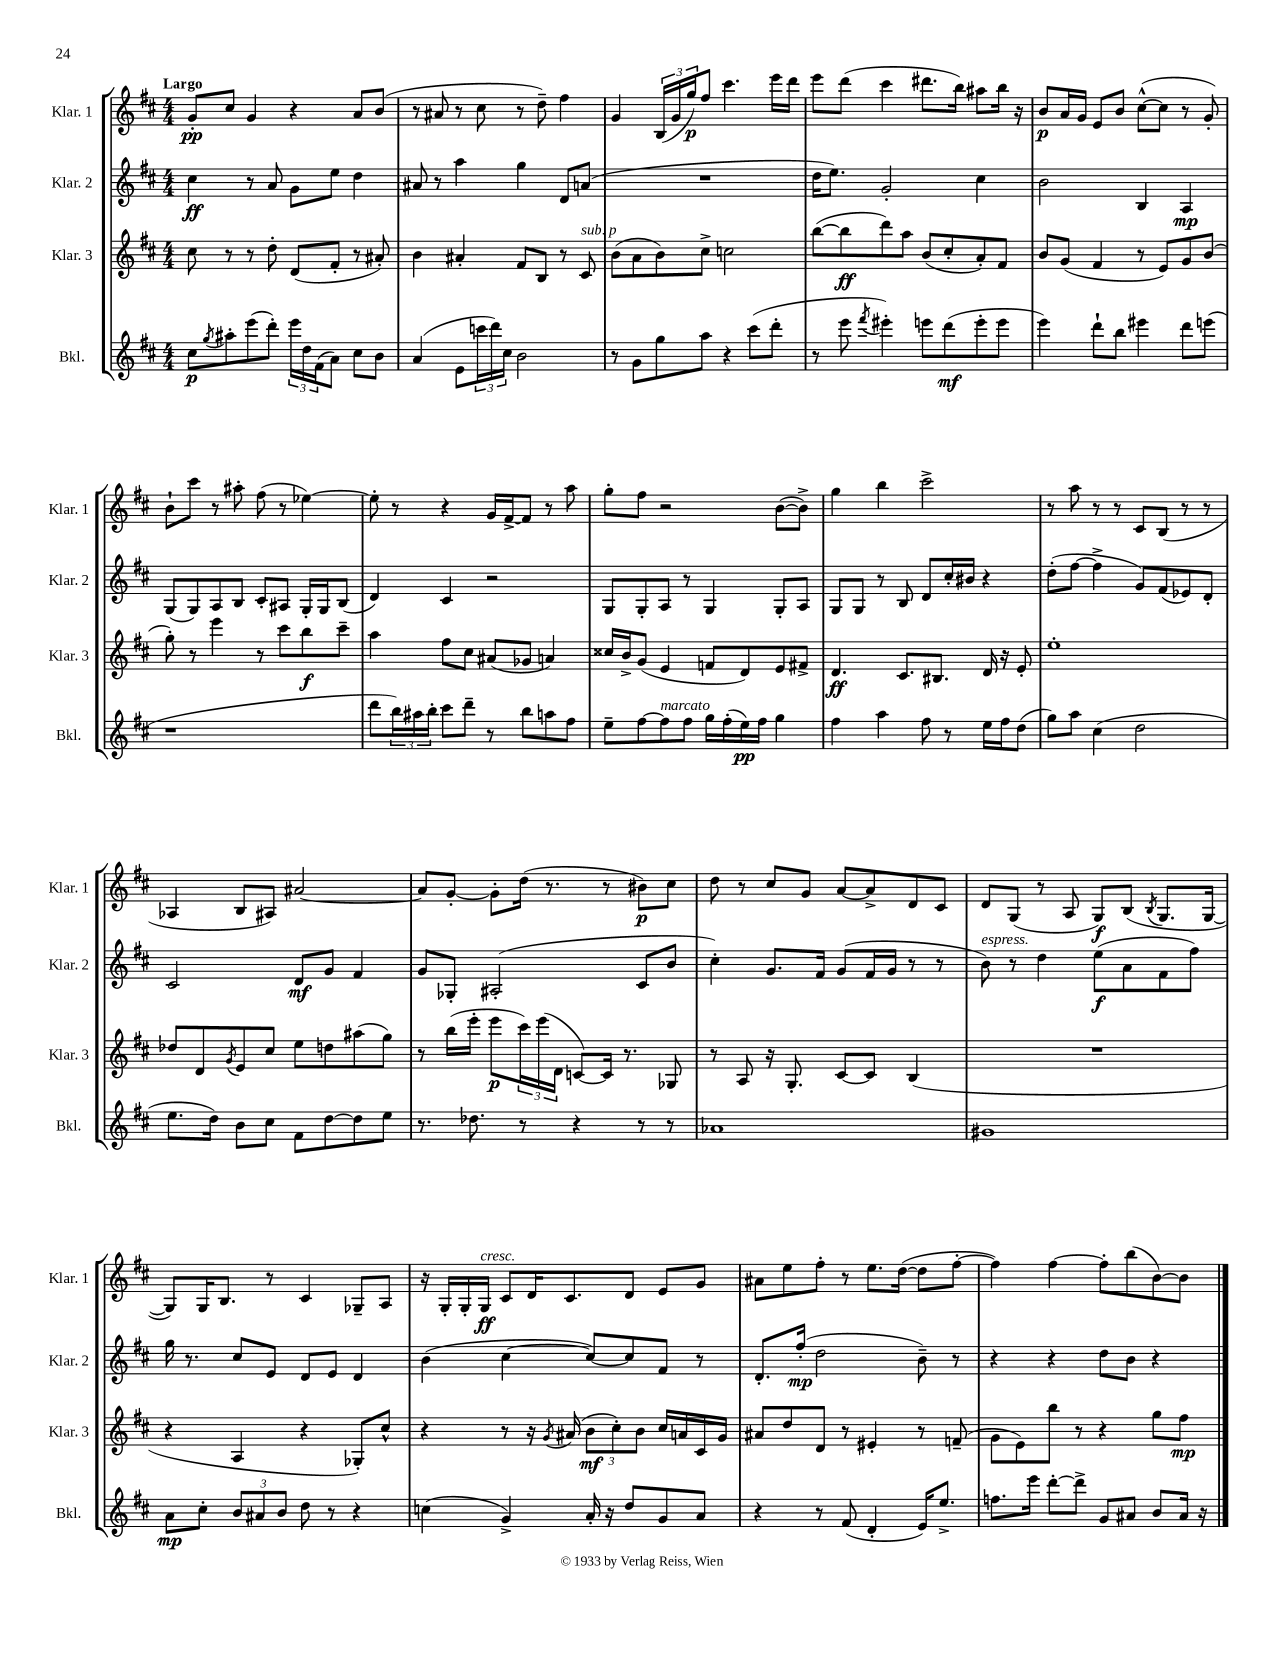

**kern	**dynam	**kern	**dynam	**kern	**dynam	**kern	**dynam
*part4	*part4	*part3	*part3	*part2	*part2	*part1	*part1
*staff4	*staff4	*staff3	*staff3	*staff2	*staff2	*staff1	*staff1
*I"Bkl.	*	*I"Klar. 3	*	*I"Klar. 2	*	*I"Klar. 1	*
*I'Bkl.	*	*I'Klar. 3	*	*I'Klar. 2	*	*I'Klar. 1	*
*clefG2	*	*clefG2	*	*clefG2	*	*clefG2	*
*k[f#c#]	*	*k[f#c#]	*	*k[f#c#]	*	*k[f#c#]	*
*M4/4	*	*M4/4	*	*M4/4	*	*M4/4	*
=1	=1	=1	=1	=1	=1	=1	=1
!	!	!	!	!	!	!LO:TX:a:B:t=Largo	!
8cc#\L	p	8cc#\	.	4cc#\	ff	8g'/L	pp
8qgg/	.	.	.	.	.	.	.
8aa#X'\	.	8r	.	.	.	8cc#/J	.
(8eee\	.	8r	.	8r	.	4g/	.
8ddd'\J)	.	8dd'\	.	8a/	.	.	.
24eee\LL	.	(8d/L	.	8g\L	.	4r	.
24dd\	.	.	.	.	.	.	.
(24f#\J	.	.	.	.	.	.	.
8a\J)	.	8f#'/J	.	8ee\J	.	.	.
8cc#\L	.	8r	.	4dd\	.	8a/L	.
8b\J	.	8a#X'/)	.	.	.	(8b/J	.
=2	=2	=2	=2	=2	=2	=2	=2
(4a/	.	4b\	.	8a#X/	.	8r	.
.	.	.	.	8r	.	8a#X/	.
8e\L	.	4a#X'/	.	4aa\	.	8r	.
24cccn\L	.	.	.	.	.	8cc#\	.
24ddd\)	.	.	.	.	.	.	.
24cc#\JJ	.	.	.	.	.	.	.
2b\	.	8f#/L	.	4gg\	.	8r	.
.	.	8B/J	.	.	.	8dd~\)	.
.	.	8r	.	8d/L	.	4ff#\	.
!	!	!LO:TX:a:i:t=sub. p	!	!	!	!	!
.	.	8c#/	.	(8an/J	.	.	.
=3	=3	=3	=3	=3	=3	=3	=3
8r	.	(8b\L	.	1r	.	4g/	.
8g\L	.	8a\	.	.	.	.	.
8gg\	.	8b\)	.	.	.	(24B/LL	.
.	.	.	.	.	.	24g/	.
.	.	.	.	.	.	24gg/J)	p
8aa\J	.	8cc#^\J	.	.	.	8ff#/J	.
4r	.	2ccn\	.	.	.	4.ccc#\	.
(8ccc#\L	.	.	.	.	.	.	.
8ddd'\J	.	.	.	.	.	16eee\LL	.
.	.	.	.	.	.	16ddd\JJ	.
=4	=4	=4	=4	=4	=4	=4	=4
8r	.	([8bb\L	.	16dd\KL	.	8eee\L	.
.	.	.	.	8.ee\J)	.	.	.
8eee\	.	8bb\]	ff	.	.	(8ddd\J	.
8qfff#/	.	.	.	.	.	.	.
4eee#X'\)	.	8ddd\)	.	2g'/	.	4ccc#\	.
.	.	8aa\J	.	.	.	.	.
8eeen\L	.	(8b/L	.	.	.	8.ddd#X\L	.
(8ddd\	mf	8cc#'/	.	.	.	.	.
.	.	.	.	.	.	16bb\Jk)	.
8eee'\	.	8a'/)	.	4cc#\	.	8aa#X\L	.
8eee\J	.	8f#/J	.	.	.	16bb\Jk	.
.	.	.	.	.	.	16r	.
=5	=5	=5	=5	=5	=5	=5	=5
4eee\)	.	8b/L	.	2b\	.	8b/L	p
.	.	(8g/J	.	.	.	16a/L	.
.	.	.	.	.	.	16g/JJ	.
8ddd`\L	.	4f#/	.	.	.	8e/L	.
8bb\J	.	.	.	.	.	8b/J	.
4eee#X\	.	8r	.	4B/	.	([8cc#^^\L	.
.	.	8e/L)	.	.	.	8cc#\J]	.
8ddd\L	.	8g/	.	4A/	mp	8r	.
(8eeen\J	.	(8b/J	.	.	.	8g'/)	.
!!LO:LB:g=z
=6	=6	=6	=6	=6	=6	=6	=6
1r	.	8gg'\)	.	(8G/L	.	8b`\L	.
.	.	8r	.	8G/)	.	8ccc#\J	.
.	.	4eee\	.	8A/	.	8r	.
.	.	.	.	8B/J	.	8aa#X'\	.
.	.	8r	.	8c#'/L	.	(8ff#\	.
.	.	8ccc#\L	.	8A#X/J	.	8r	.
.	.	8bb\	f	16G'/LL	.	[4ee-X\)	.
.	.	.	.	16G/J	.	.	.
.	.	8ccc#~\J	.	(8B/J	.	.	.
=7	=7	=7	=7	=7	=7	=7	=7
8ddd\L	.	4aa\	.	4d/)	.	8ee-'\]	.
24bb\L)	.	.	.	.	.	8r	.
24aa#X\	.	.	.	.	.	.	.
24bb'\JJ	.	.	.	.	.	.	.
8ccc#\L	.	8ff#\L	.	4c#/	.	4r	.
8ddd~\J	.	8cc#\J	.	.	.	.	.
8r	.	(8a#X/L	.	2r	.	16g/LL	.
.	.	.	.	.	.	[16f#^/J	.
8bb\L	.	8g-X/J	.	.	.	8f#/J]	.
8aan\	.	4an/)	.	.	.	8r	.
8ff#\J	.	.	.	.	.	8aa\	.
=8	=8	=8	=8	=8	=8	=8	=8
8ee~\L	.	16cc##X/LL	.	8G/L	.	8gg'\L	.
.	.	16b^/J	.	.	.	.	.
[8ff#\	.	(8g/J	.	8G'/	.	8ff#\J	.
!LO:TX:a:i:t=marcato	!	!	!	!	!	!	!
8ff#\]	.	4e/	.	8A/J	.	2r	.
8ff#\J	.	.	.	8r	.	.	.
16gg\LL	.	8fn/L	.	4G/	.	.	.
(16ff#'\	.	.	.	.	.	.	.
16ee\)	pp	8d/)	.	.	.	.	.
16ff#\JJ	.	.	.	.	.	.	.
4gg\	.	8e/	.	8G'/L	.	([8b\L	.
.	.	8f#X^/J	.	8A/J	.	8b^\J])	.
=9	=9	=9	=9	=9	=9	=9	=9
4ff#\	.	4.d/	ff	8G/L	.	4gg\	.
.	.	.	.	8G/J	.	.	.
4aa\	.	.	.	8r	.	4bb\	.
.	.	8.c#/L	.	8B/	.	.	.
8ff#\	.	.	.	8d/L	.	2ccc#^\	.
.	.	8.B#X/J	.	.	.	.	.
8r	.	.	.	16cc#'/L	.	.	.
.	.	.	.	16b#X/JJ	.	.	.
16ee\LL	.	16d/	.	4r	.	.	.
16ff#\J	.	16r	.	.	.	.	.
(8dd\J	.	8e'/	.	.	.	.	.
=10	=10	=10	=10	=10	=10	=10	=10
8gg\L)	.	1ee'	.	(8dd'\L	.	8r	.
8aa\J	.	.	.	[8ff#\J	.	8aa\	.
(4cc#\	.	.	.	4ff#^\]	.	8r	.
.	.	.	.	.	.	8r	.
2dd\	.	.	.	8g/L)	.	8c#/L	.
.	.	.	.	(8f#/	.	(8B/J	.
.	.	.	.	8e-X/)	.	8r	.
.	.	.	.	8d'/J	.	8r	.
!!LO:LB:g=z
=11	=11	=11	=11	=11	=11	=11	=11
8.ee\L	.	8dd-X/L	.	2c#/	.	4A-X/	.
.	.	8d/	.	.	.	.	.
16dd\Jk)	.	.	.	.	.	.	.
.	.	8qg/	.	.	.	.	.
8b\L	.	8e/	.	.	.	8B/L	.
8cc#\J	.	8cc#/J	.	.	.	8A#X/J)	.
8f#\L	.	8ee\L	.	8d/L	mf	[2a#X/	.
[8dd\	.	8ddn\	.	8g/J	.	.	.
8dd\]	.	(8aa#X\	.	4f#/	.	.	.
8ee\J	.	8gg\J)	.	.	.	.	.
=12	=12	=12	=12	=12	=12	=12	=12
8.r	.	8r	.	8g/L	.	8a#/L]	.
.	.	(16bb\LL	.	8G-X'/J	.	[8g'/J	.
8.dd-X\	.	16eee'\JJ	.	.	.	.	.
.	.	8eee\L	p	(2A#X'/	.	8g'\L]	.
8r	.	24ccc#\L)	.	.	.	(16dd\Jk	.
.	.	(24eee\	.	.	.	.	.
.	.	.	.	.	.	8.r	.
.	.	24d\JJ	.	.	.	.	.
4r	.	[8cn/L)	.	.	.	.	.
.	.	16c/Jk]	.	.	.	8r	.
.	.	8.r	.	.	.	.	.
8r	.	.	.	8c#/L	.	8b#X\L)	p
8r	.	8G-X/	.	8b/J	.	8cc#\J	.
=13	=13	=13	=13	=13	=13	=13	=13
1a-X	.	8r	.	4cc#'\)	.	8dd\	.
.	.	8A/	.	.	.	8r	.
.	.	16r	.	8.g/L	.	8cc#/L	.
.	.	8.G'/	.	.	.	.	.
.	.	.	.	.	.	8g/J	.
.	.	.	.	16f#/Jk	.	.	.
.	.	[8c#/L	.	(8g/L	.	[8a/L	.
.	.	8c#/J]	.	16f#/L	.	8a^/]	.
.	.	.	.	16g/JJ	.	.	.
.	.	(4B/	.	8r	.	8d/	.
.	.	.	.	8r	.	8c#/J	.
=14	=14	=14	=14	=14	=14	=14	=14
!	!	!	!	!LO:TX:a:i:t=espress.	!	!	!
1g#X	.	1r	.	8b\)	.	8d/L	.
.	.	.	.	8r	.	(8G/J	.
.	.	.	.	4dd\	.	8r	.
.	.	.	.	.	.	8A/	.
.	.	.	.	(8ee\L	f	8G/L)	f
.	.	.	.	8a\	.	(8B/J	.
.	.	.	.	.	.	8qB/	.
.	.	.	.	8f#\	.	8.G/L	.
.	.	.	.	8ff#\J)	.	.	.
.	.	.	.	.	.	[16G/Jk	.
!!LO:LB:g=z
=15	=15	=15	=15	=15	=15	=15	=15
8a\L	mp	4r	.	16gg\	.	8G/L])	.
.	.	.	.	8.r	.	.	.
8cc#'\J	.	.	.	.	.	16G/K	.
.	.	.	.	.	.	8.B/J	.
12b/L	.	4A/	.	8cc#/L	.	.	.
12a#X/	.	.	.	.	.	.	.
.	.	.	.	8e/J	.	8r	.
12b/J	.	.	.	.	.	.	.
8dd\	.	4r	.	8d/L	.	4c#/	.
8r	.	.	.	8e/J	.	.	.
4r	.	8G-X'/L)	.	4d/	.	8G-X~/L	.
.	.	8cc#^^/J	.	.	.	8A/J	.
=16	=16	=16	=16	=16	=16	=16	=16
(4ccn\	.	4r	.	(4b\	.	16r	.
.	.	.	.	.	.	16G'/LL	.
.	.	.	.	.	.	16G'/	.
!	!	!	!	!	!	!LO:TX:a:i:t=cresc.	!
.	.	.	.	.	.	16G/JJ	ff
4g^/)	.	8r	.	[4cc#\	.	8c#/L	.
.	.	16r	.	.	.	16d/K	.
.	.	8qg/	.	.	.	.	.
.	.	(16a#X/	.	.	.	8.c#/	.
16a'/	.	12b\L	mf	8cc#/L_)	.	.	.
16r	.	.	.	.	.	.	.
.	.	12cc#'\)	.	.	.	.	.
8dd/L	.	.	.	8cc#/]	.	8d/J	.
.	.	12b\J	.	.	.	.	.
8g/	.	16cc#/LL	.	8f#/J	.	8e/L	.
.	.	16an/	.	.	.	.	.
8a/J	.	16c#/	.	8r	.	8g/J	.
.	.	16g/JJ	.	.	.	.	.
=17	=17	=17	=17	=17	=17	=17	=17
4r	.	8a#X/L	.	8.d'/L	.	8a#X\L	.
.	.	8dd/	.	.	.	8ee\	.
.	.	.	.	(16ff#'/Jk	mp	.	.
8r	.	8d/J	.	2dd\	.	8ff#'\J	.
(8f#/	.	8r	.	.	.	8r	.
4d'/	.	4e#X'/	.	.	.	8.ee\L	.
.	.	.	.	.	.	([16dd\Jk	.
16e/KL)	.	8r	.	8b~\)	.	8dd\L]	.
8.ee^/J	.	.	.	.	.	.	.
.	.	(8fn~/	.	8r	.	[8ff#'\J	.
=18	=18	=18	=18	=18	=18	=18	=18
8.ffn\L	.	8g\L	.	4r	.	4ff#\])	.
.	.	8e\)	.	.	.	.	.
16eee\Jk	.	.	.	.	.	.	.
[8ddd'\L	.	8bb\J	.	4r	.	[4ff#\	.
8ddd^\J]	.	8r	.	.	.	.	.
8g/L	.	4r	.	8dd\L	.	8ff#'\L]	.
8a#X/J	.	.	.	8b\J	.	(8bb\	.
8b/L	.	8gg\L	.	4r	.	[8b\)	.
16a#/Jk	.	8ff#\J	mp	.	.	8b\J]	.
16r	.	.	.	.	.	.	.
==	==	==	==	==	==	==	==
*-	*-	*-	*-	*-	*-	*-	*-
